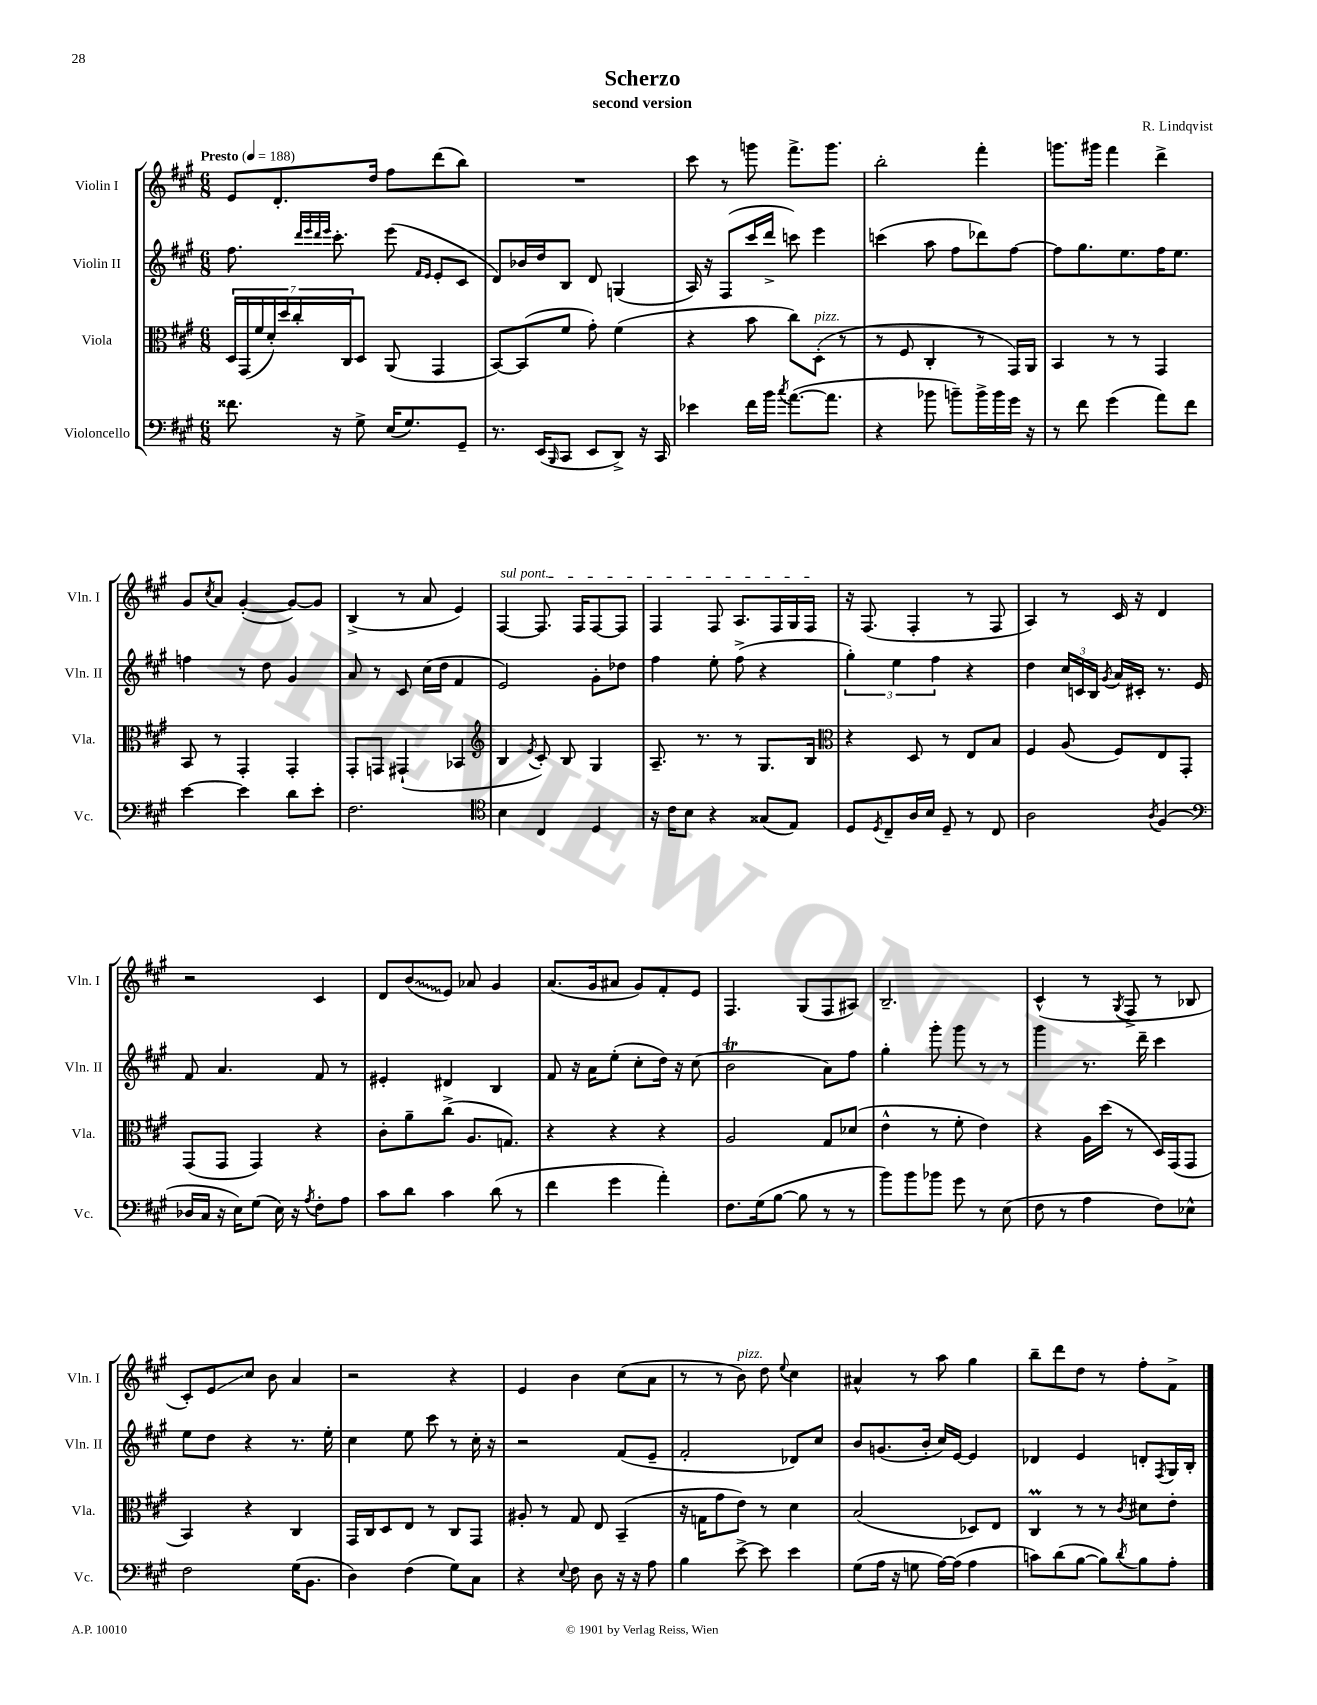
\header { title = "Scherzo" composer = "R. Lindqvist" subtitle = "second version" }
<<
\new StaffGroup <<
\new Staff = "s0" \with { instrumentName = "Violin I" shortInstrumentName = "Vln. I" } {
    \clef treble \key a \major \numericTimeSignature \time 6/8 \tempo "Presto" 4 = 188
    e'8 d'8.-. d''16 fis''8 d'''8( b''8) |
    R2. |
    cis'''8 r8 g'''8 fis'''8.-> g'''8. |
    b''2-. fis'''4-. |
    g'''8. gis'''16 fis'''4 d'''4-> |
    gis'8 \acciaccatura { cis''8 } a'8 gis'4~-.( gis'8~) gis'8 |
    b4->( r8 a'8 e'4) |
    \once \override TextSpanner.bound-details.left.text = \markup { \italic "sul pont." } fis4~\startTextSpan fis8. fis16 fis8~ fis8 |
    fis4 fis8 a8. fis16 gis16 fis16\stopTextSpan |
    r16 fis8.( fis4-. r8 fis8 |
    a4) r8 cis'16 r16 d'4 |
    r2 cis'4 |
    d'8 \once \override Glissando.style = #'zigzag b'8\glissando( e'8) aes'8 gis'4 |
    a'8.( gis'16 ais'8 gis'8) fis'8-. e'8 |
    fis4. gis8( fis8 ais8) |
    b2.-- |
    cis'4-^( r8 \acciaccatura { gis8 } fis8-> r8 bes8 |
    cis'8-.) e'8\glissando cis''8 b'8 a'4 |
    r2 r4 |
    e'4 b'4 cis''8( a'8 |
    r8 r8 b'8^\markup { \italic "pizz." }) d''8 \appoggiatura { e''8 } cis''4 |
    ais'4-^ r8 a''8 gis''4 |
    b''8-- d'''8 d''8 r8 fis''8-. fis'8-> \bar "|." |
}
\new Staff = "s1" \with { instrumentName = "Violin II" shortInstrumentName = "Vln. II" } {
    \clef treble \key a \major \numericTimeSignature \time 6/8
    fis''8. \grace { d'''32 e'''32 d'''32 e'''32 } cis'''8.-. e'''8( \grace { fis'16 e'16 } e'8-. cis'8 |
    d'8) bes'16 d''16 b8 d'8 g4( |
    a16) r16 fis8( cis'''16 d'''16-> c'''8) e'''4 |
    c'''4( a''8 fis''8 des'''8) fis''8~ |
    fis''8 gis''8. e''8. fis''16 e''8. |
    f''4 r8 d''8 gis'4 |
    a'8 r8 cis'8 cis''16( d''16 fis'4 |
    e'2) gis'8-. des''8 |
    fis''4 e''8-. fis''8->( r4 |
    \tuplet 3/2 { gis''4-.) e''4 fis''4 } r4 |
    d''4 \tuplet 3/2 { cis''16 c'16 b16 } \acciaccatura { gis'8 } a'16 cis'16-. r8. e'16 |
    fis'8 a'4. fis'8 r8 |
    eis'4-. dis'4 b4 |
    fis'8 r16 a'16 e''8-.( cis''8-. d''16) r16 cis''8( |
    b'2\trill a'8) fis''8 |
    gis''4-. gis'''8-. gis'''8 r8 r8 |
    gis'''4 r8. d'''16-- cis'''4 |
    e''8 d''8 r4 r8. e''16-. |
    cis''4 e''8 cis'''8 r8 cis''16-. r16 |
    r2 fis'8( e'8-- |
    fis'2-. des'8) cis''8 |
    b'8 g'8.( b'16-. cis''16) e'16~ e'4 |
    des'4 e'4 d'8-. \acciaccatura { fis8 } gis16 b16-. \bar "|." |
}
\new Staff = "s2" \with { instrumentName = "Viola" shortInstrumentName = "Vla." } {
    \clef alto \key a \major \numericTimeSignature \time 6/8
    \tuplet 7/4 { d16 gis,16( fis'16 d'16-.) d''16 cis''16-. cis16 } d8 a,8( gis,4 |
    b,8~) b,8( fis'8 gis'8-.) fis'4( |
    r4 b'8 cis''8) d8-.^\markup { \italic "pizz." }( r8 |
    r8 fis8 cis4-. r8 gis,16) a,16 |
    b,4 r8 r8 gis,4 |
    b,8 r8 gis,4-. gis,4-. |
    gis,8-. g,8 gis,4-!( bes,4 |
    \clef treble b4 \acciaccatura { e'8 } cis'8-.) b8 gis4 |
    a8.-- r8. r8 gis8. b16 |
    \clef alto r4 d8 r8 e8 b8 |
    fis4 a8( fis8) e8 gis,8-. |
    gis,8( gis,8 gis,4) r4 |
    cis'8-. a'8-- cis''8->( a8. g8.) |
    r4 r4 r4 |
    a2 gis8 des'8( |
    e'4-^ r8 fis'8-. e'4) |
    r4 a16 d''16( r8 d16) gis,16( gis,8 |
    b,4) r4 cis4 |
    gis,16 cis16 d8 e8 r8 cis8 gis,8 |
    ais8-. r8 gis8 e8 b,4--( |
    r16 g16 gis'8 e'8) r8 d'4 |
    b2( des8) e8 |
    cis4\prall r8 r8 \acciaccatura { cis'8 } dis'8 e'8-. \bar "|." |
}
\new Staff = "s3" \with { instrumentName = "Violoncello" shortInstrumentName = "Vc." } {
    \clef bass \key a \major \numericTimeSignature \time 6/8
    fisis'8. r16 gis8-> e16( gis8.) gis,8-- |
    r8. e,16( \grace { b,,16 } cis,8 e,8 d,8->) r16 cis,16 |
    ees'4 fis'16 b'16 \acciaccatura { cis''8 } a'8.~( a'8. |
    r4 bes'8 b'8--) b'16-> b'16 gis'16 r16 |
    r8 fis'8 gis'4( a'8) fis'8 |
    e'4~ e'4 d'8 e'8-. |
    fis2. |
    \clef tenor b4 cis4 d4 |
    r16 cis'16 b8 r4 gisis8( e8) |
    d8 \acciaccatura { d8 } cis8-- a16 b16 d8-- r8 cis8 |
    a2 \acciaccatura { a8 } fis4( |
    \clef bass des16 cis16 r16 e16) gis8( e16) r16 \acciaccatura { a8 } fis8-. a8 |
    cis'8 d'8 cis'4 d'8( r8 |
    fis'4 gis'4 a'4-.) |
    fis8. gis16( b8~ b8 r8 r8 |
    b'8) b'8 bes'8 gis'8 r8 e8( |
    fis8 r8 a4 fis8) ees8-^ |
    fis2 gis16( b,8. |
    d4) fis4( gis8) cis8 |
    r4 \appoggiatura { e8 } fis8 d8 r16 r16 a8 |
    b4 e'8~-> e'8 e'4 |
    gis8( a16 r16 g8 a16~) a16( a4 |
    c'8) d'8( b8~ b8) \acciaccatura { d'8 } b8 a8-. \bar "|." |
}
>>
>>
\layout { \context { \Score \remove "Bar_number_engraver" } }
